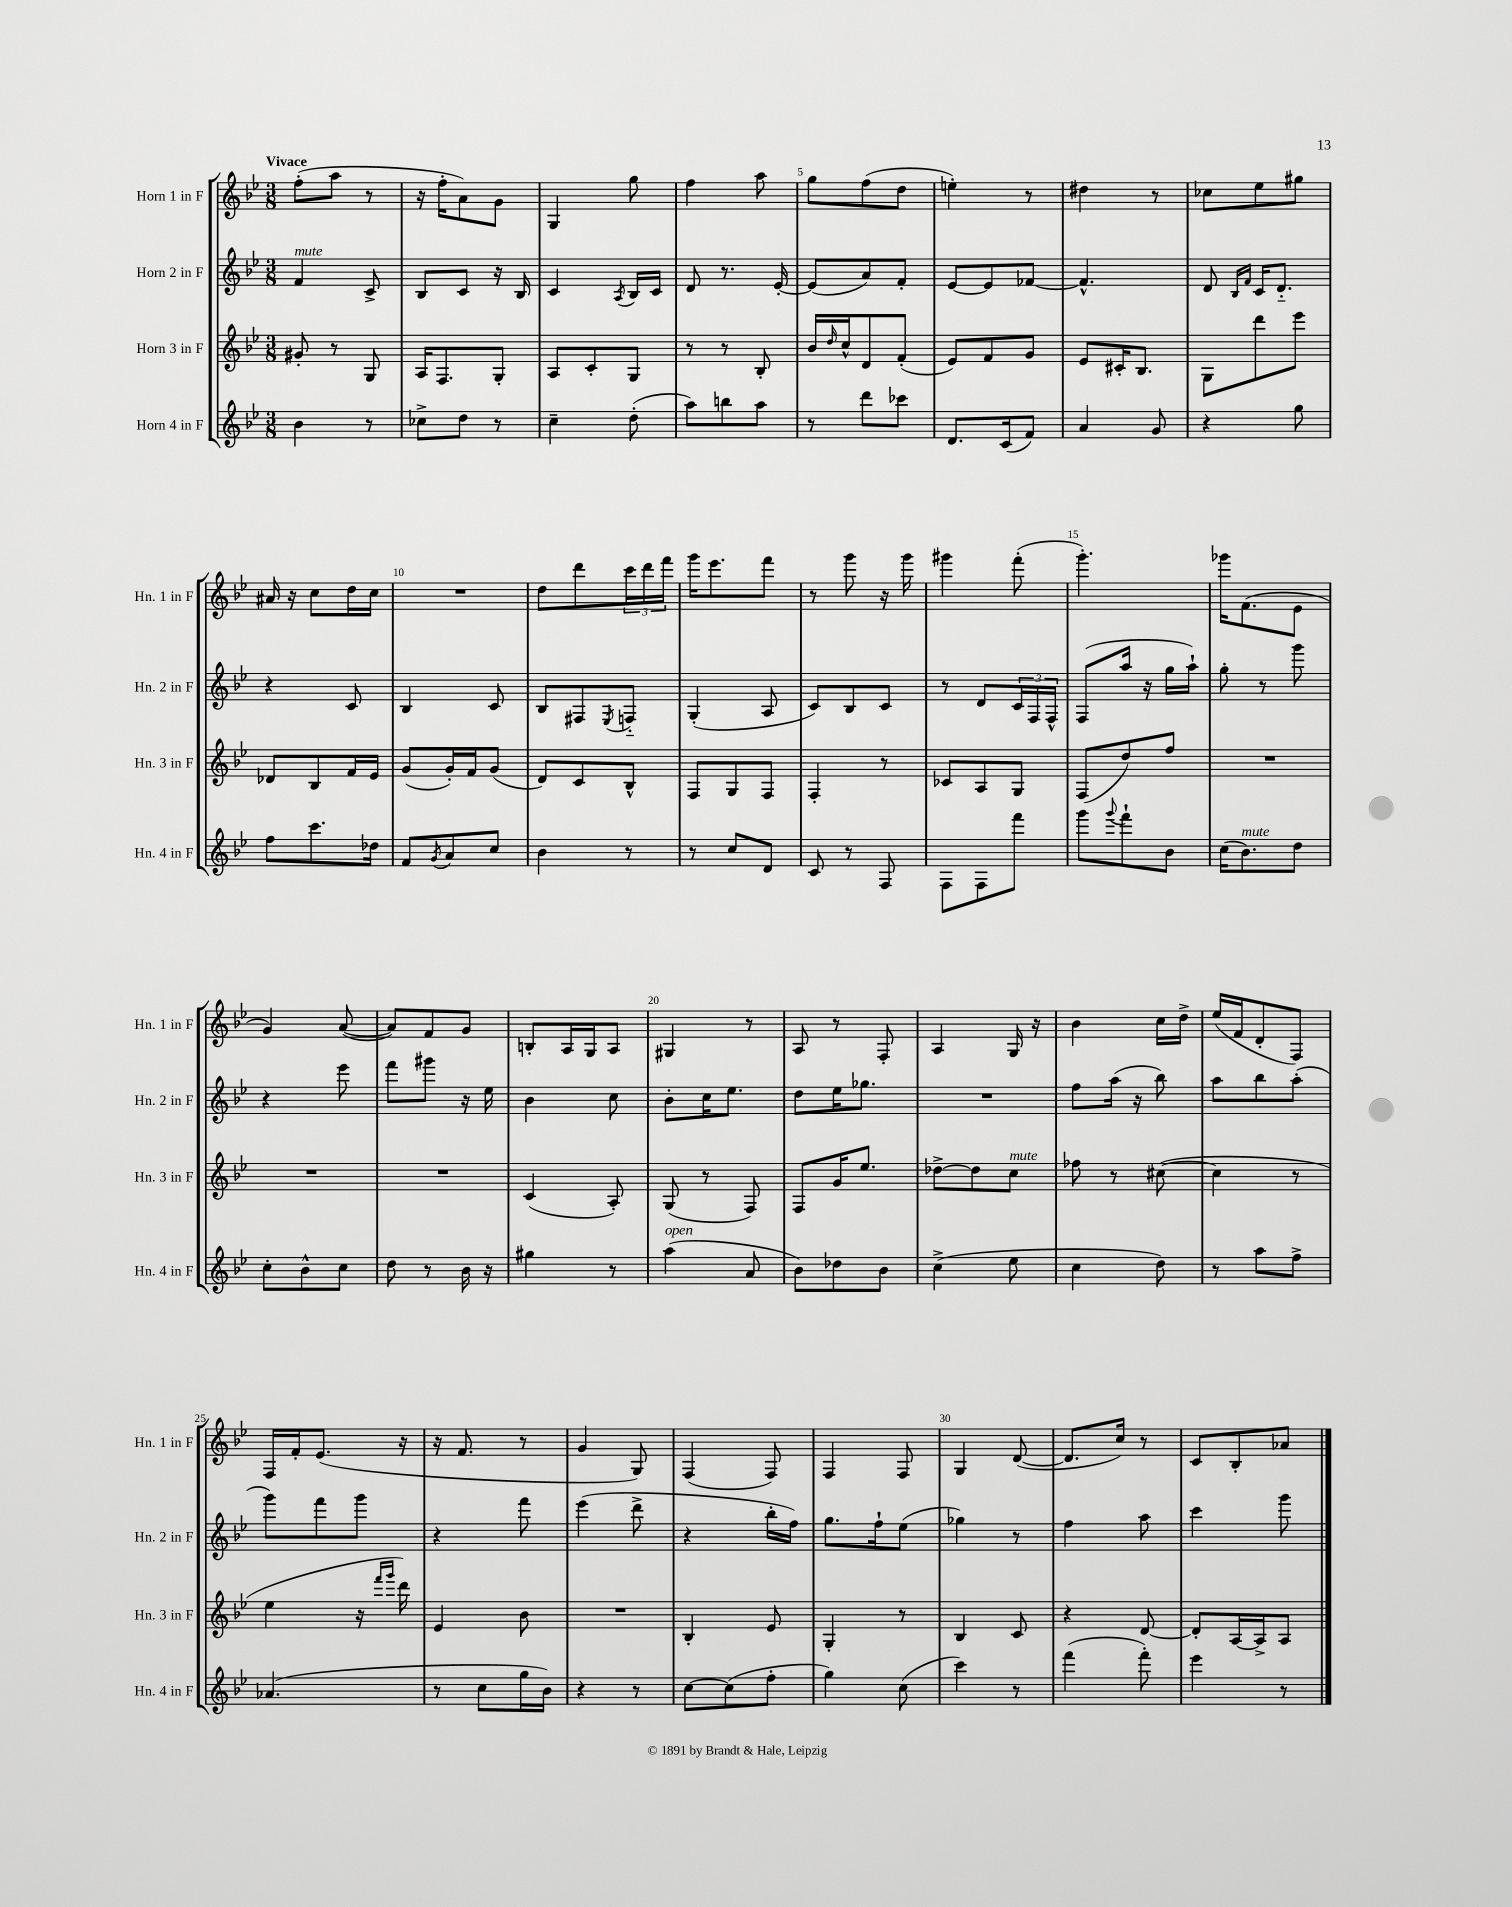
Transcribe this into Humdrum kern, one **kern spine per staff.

**kern	**kern	**kern	**kern
*staff4	*staff3	*staff2	*staff1
*clefG2	*clefG2	*clefG2	*clefG2
*k[b-e-]	*k[b-e-]	*k[b-e-]	*k[b-e-]
*M3/8	*M3/8	*M3/8	*M3/8
4b-	8g#'	4f	(8ff'
.	8r	.	8aa
8r	8G	8c^	8r
=	=	=	=
8cc-^	16A	8B-	16r
.	8.F	.	16ff'
8dd	.	8c	8a)
8r	8G'	16r	8g
.	.	16B-	.
=	=	=	=
4cc~	8A	4c	4G
.	8c'	.	.
.	.	8qA	.
(8dd'	8G	16B-	8gg
.	.	16c	.
=	=	=	=
8aa)	8r	8d	4ff
8bb	8r	8.r	.
8aa	8B-'	.	8aa
.	.	[16e-'	.
=	=	=	=
8r	16b-	(8e-]	8gg
.	16qqdd	.	.
.	16cc^^	.	.
8ddd	8d	8a)	(8ff
8ccc-	(8f'	8f'	8dd
=	=	=	=
8.d	8e-)	[8e-	4ee')
.	8f	8e-]	.
(16c	.	.	.
8f)	8g	[8f-	8r
=	=	=	=
4a	8e-	4.f-^^]	4dd#
.	16c#'	.	.
.	8.B-	.	.
8g	.	.	8r
=	=	=	=
4r	8G	8d	8cc-
.	.	16qqB-	.
.	.	16qqf	.
.	8ddd	16c	8ee-
.	.	8.d'~	.
8gg	8eee-	.	8gg#
=	=	=	=
8ff	8d-	4r	16a#
.	.	.	16r
8.ccc	8B-	.	8cc
.	16f	8c	16dd
16dd-	16e-	.	16cc
=	=	=	=
8f	(8g	4B-	4.r
8qg	.	.	.
8a	16g')	.	.
.	16f	.	.
8cc	(8g	8c	.
=	=	=	=
4b-	8d)	8B-	8dd
.	8c	8F#	8ddd
.	.	8qE-	.
8r	8B-^^	8F'~	24ccc
.	.	.	24ddd
.	.	.	24fff
=	=	=	=
8r	8F	(4G'	16ggg
.	.	.	8.eee-
8cc	8G	.	.
8d	8F	8A	8fff
=	=	=	=
8c	4F'	8c)	8r
8r	.	8B-	8ggg
8F	8r	8c	16r
.	.	.	16ggg
=	=	=	=
8F	8c-	8r	4ggg#
8F	8A	8d	.
8fff	8G	24c	(8fff'
.	.	24F	.
.	.	24F^^	.
=	=	=	=
8ggg	(8F	(8F	4.ggg')
8qqggg	.	.	.
8fff`	8dd)	16aa	.
.	.	16r	.
8b-	8ff	16gg	.
.	.	16aa`)	.
=	=	=	=
(16cc	4.r	8gg'	16ggg-
8.b-)	.	.	(8.f
.	.	8r	.
8dd	.	8ggg	8e-
=	=	=	=
8cc'	4.r	4r	4g)
8b-^^	.	.	.
8cc	.	8eee-	([8a
=	=	=	=
8dd	4.r	8fff	8a])
8r	.	8ggg#	8f
16b-	.	16r	8g
16r	.	16ee-	.
=	=	=	=
4gg#	(4c	4b-	8B'
.	.	.	16A
.	.	.	16G
8r	8A')	8cc	8A
=	=	=	=
(4aa	(8G	8b-'	4G#
.	8r	16cc	.
.	.	8.ee-	.
8a	8F)	.	8r
=	=	=	=
8b-)	8F	8dd	8A
8dd-	16g	16ee-	8r
.	8.ee-	8.gg-	.
8b-	.	.	8F'
=	=	=	=
(4cc^	[8dd-^	4.r	4A
.	8dd-]	.	.
8ee-	8cc	.	16G
.	.	.	16r
=	=	=	=
4cc	8ff-	8ff	4b-
.	8r	(16aa	.
.	.	16r	.
8dd)	([8cc#	8bb-)	16cc
.	.	.	16dd^
=	=	=	=
8r	4cc#]	8aa	(16ee-
.	.	.	16f
8aa	.	8bb-	8d'
8ff^	8r	(8aa'	8F)
=	=	=	=
(4.a-	4ee-	8ggg)	16F
.	.	.	16f'
.	.	8fff	(8.e-
.	16r	8ggg	.
.	16qqfff	.	.
.	16qqggg	.	.
.	16ddd)	.	16r
=	=	=	=
8r	4e-	4r	16r
.	.	.	8.f
8cc	.	.	.
16gg	8b-	8fff	8r
16b-)	.	.	.
=	=	=	=
4r	4.r	(4eee-	4g
8r	.	8ddd^	8G)
=	=	=	=
[8cc	4B-'	4r	(4F
(8cc]	.	.	.
8ff'	8e-	16bb-'	8F)
.	.	16ff)	.
=	=	=	=
4gg)	4G'	8.gg	4F
.	.	16ff`	.
(8cc	8r	(8ee-	8F
=	=	=	=
4ccc)	4B-	4gg-)	4G
8r	8c	8r	([8d
=	=	=	=
(4fff	4r	4ff	8.d]
.	.	.	16cc)
8fff')	[8d	8aa	8r
=	=	=	=
4eee-	8d']	4ccc	8c
.	[16A	.	8B-'
.	16A^]	.	.
8r	8A	8ggg	8a-
==	==	==	==
*-	*-	*-	*-
